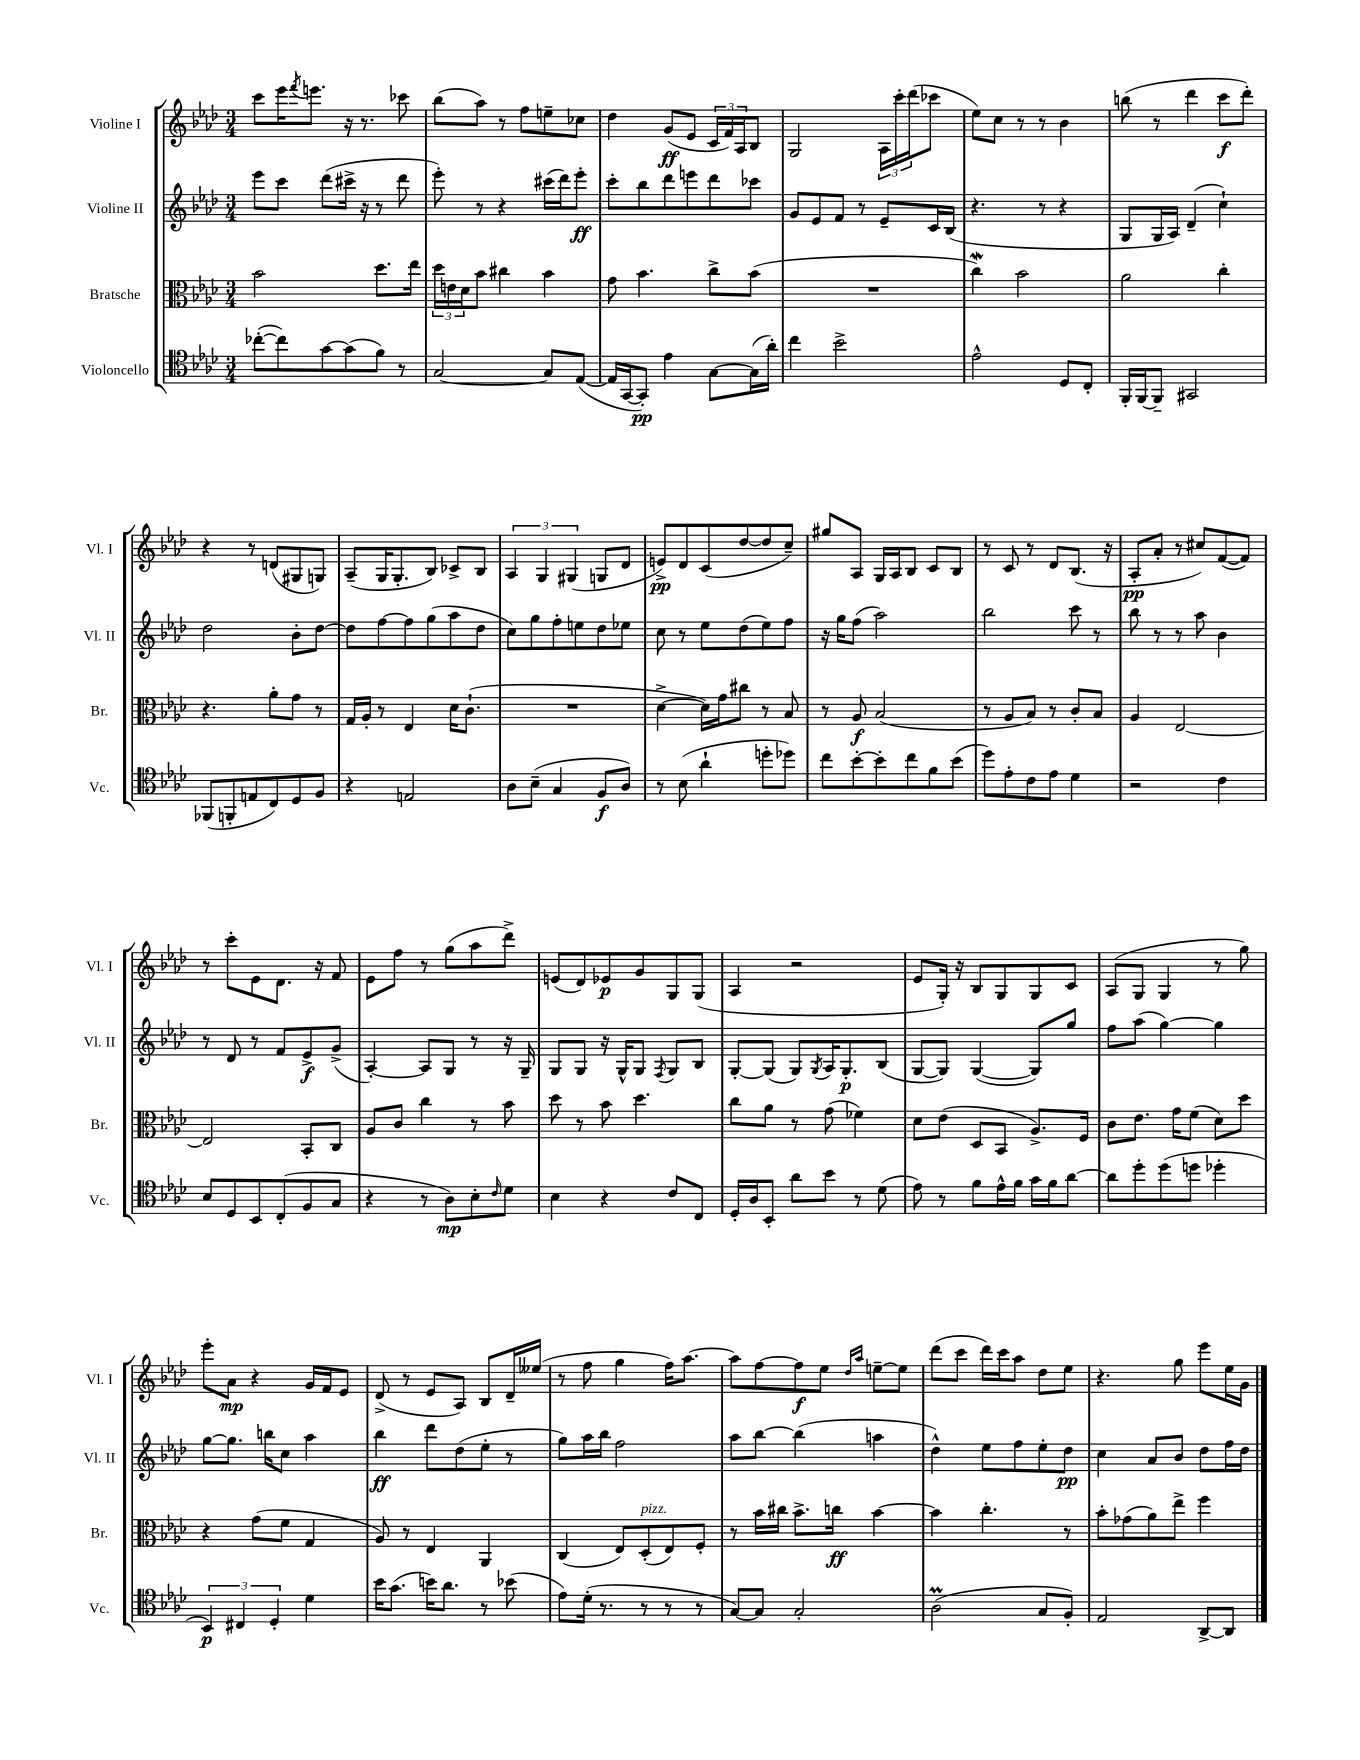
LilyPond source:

<<
\new StaffGroup <<
\new Staff = "s0" \with { instrumentName = "Violine I" shortInstrumentName = "Vl. I" } {
    \clef treble \key aes \major \numericTimeSignature \time 3/4
    c'''8 ees'''16 \acciaccatura { f'''8 } e'''8. r16 r8. ces'''8 |
    bes''8( aes''8) r8 f''8 e''8-- ces''8 |
    des''4 g'8\ff( ees'8 \tuplet 3/2 { c'16 f'16) aes16 } bes8 |
    g2 \tuplet 3/2 { aes16 c'''16-. des'''16( } ces'''8 |
    ees''8) c''8 r8 r8 bes'4 |
    b''8( r8 des'''4 c'''8\f des'''8-.) |
    r4 r8 d'8( gis8 g8) |
    aes8--( g16 g8.-. bes8) ces'8-> bes8 |
    \tuplet 3/2 { aes4 g4 gis4( } g8 des'8 |
    e'8->\pp) des'8 c'8( des''8~ des''8 c''8--) |
    gis''8 aes8 g16 aes16 bes8 c'8 bes8 |
    r8 c'8 r8 des'8 bes8.( r16 |
    aes8-.\pp aes'8-. r8 cis''8) f'8~( f'8) |
    r8 c'''8-. ees'8 des'8. r16 f'8 |
    ees'8 f''8 r8 g''8( aes''8 des'''8->) |
    e'8( des'8) ees'8\p g'8 g8 g8( |
    aes4 r2 |
    ees'8 g16-.) r16 bes8 g8 g8 c'8 |
    aes8( g8 g4 r8 g''8) |
    ees'''8-. aes'8\mp r4 g'16 f'16 ees'8 |
    des'8->( r8 ees'8 aes8) bes8 des'16-- eeses''16( |
    r8 f''8 g''4 f''16) aes''8.~ |
    aes''8 f''8~ f''8\f ees''8 \grace { des''16 aes''16 } e''8~-- e''8 |
    des'''8( c'''8 des'''16) c'''16 aes''8 des''8 ees''8 |
    r4. g''8 ees'''8 ees''16 g'16 \bar "|." |
}
\new Staff = "s1" \with { instrumentName = "Violine II" shortInstrumentName = "Vl. II" } {
    \clef treble \key aes \major \numericTimeSignature \time 3/4
    ees'''8 c'''8 des'''8( cis'''16-> r16 r8 des'''8 |
    ees'''8-.) r8 r4 cis'''16( des'''16) ees'''8-.\ff |
    c'''8-. bes''8 des'''8 e'''8 des'''8 ces'''8 |
    g'8 ees'8 f'8 r8 ees'8-- c'16 bes16( |
    r4. r8 r4 |
    g8 g16 aes16) des'4--( c''4-!) |
    des''2 bes'8-. des''8~ |
    des''8 f''8~ f''8 g''8( aes''8 des''8 |
    c''8) g''8 f''8-. e''8 des''8 ees''8 |
    c''8 r8 ees''8 des''8( ees''8) f''8 |
    r16 g''16 f''8( aes''2) |
    bes''2 c'''8 r8 |
    bes''8 r8 r8 aes''8 bes'4 |
    r8 des'8 r8 f'8 ees'8->\f g'8->( |
    aes4~-.) aes8 g8 r8 r16 g16-- |
    g8 g8 r16 g16-^ g8 \acciaccatura { f8 } g8 bes8 |
    g8~-. g8( g8) \acciaccatura { g8 } aes16 g8.-.\p bes8( |
    g8~ g8) g4~( g8) g''8 |
    f''8 aes''8( g''4~) g''4 |
    g''8~ g''8. b''16 c''8 aes''4 |
    bes''4\ff des'''8 des''8( ees''8-. r8 |
    g''8) aes''16 bes''16 f''2 |
    aes''8 bes''8~ bes''4( a''4 |
    des''4-^) ees''8 f''8 ees''8-. des''8\pp |
    c''4 aes'8 bes'8 des''8 f''16 des''16 \bar "|." |
}
\new Staff = "s2" \with { instrumentName = "Bratsche" shortInstrumentName = "Br." } {
    \clef alto \key aes \major \numericTimeSignature \time 3/4
    bes'2 des''8. ees''16 |
    \tuplet 3/2 { des''16 e'16 des'16 } bes'8 cis''4 bes'4 |
    g'8 bes'4. c''8-> bes'8( |
    R2. |
    c''4\mordent) bes'2 |
    aes'2 c''4-. |
    r4. aes'8-. g'8 r8 |
    g16 aes16-. r8 ees4 des'16 c'8.-!( |
    R2. |
    des'4~-> des'16) g'16 cis''8 r8 bes8 |
    r8 aes8\f bes2( |
    r8 aes8 bes8) r8 c'8-. bes8 |
    aes4 ees2~ |
    ees2 bes,8-. c8 |
    aes8 c'8 c''4 r8 bes'8 |
    des''8 r8 bes'8 des''4. |
    c''8 aes'8 r8 g'8( fes'4) |
    des'8 ees'8( des8 bes,8 aes8.->) f16 |
    c'8 ees'8. g'16 f'8( des'8) des''8 |
    r4 g'8( f'8 g4 |
    aes8) r8 ees4 aes,4 |
    c4( ees8) des8-.^\markup { \italic "pizz." }( ees8) f8-. |
    r8 bes'16 cis''16 bes'8.-> c''16\ff bes'4~ |
    bes'4 c''4.-. r8 |
    bes'8-. ges'8( aes'8) ees''8-> f''4 \bar "|." |
}
\new Staff = "s3" \with { instrumentName = "Violoncello" shortInstrumentName = "Vc." } {
    \clef tenor \key aes \major \numericTimeSignature \time 3/4
    ces''8~-.( ces''8) g'8~ g'8( f'8) r8 |
    g2~ g8 ees8~( |
    ees16 g,16~ g,8-.\pp) ees'4 g8~ g16( aes'16-.) |
    c''4 bes'2-> |
    ees'2-^ des8 c8-. |
    f,16-. f,16~ f,8-- gis,2 |
    fes,8( f,8-. e8 c8) des8 f8 |
    r4 e2 |
    aes8 bes8--( g4 f8\f aes8) |
    r8 bes8( aes'4-! d''8-. des''8) |
    c''8 bes'8~-. bes'8-. c''8 f'8 bes'8( |
    des''8) ees'8-. c'8 ees'8 des'4 |
    r2 c'4 |
    bes8 des8 bes,8 c8-.( f8 g8 |
    r4 r8 aes8\mp) bes8-. \grace { c'16 } des'8 |
    bes4 r4 c'8 c8 |
    des16-. aes16 bes,8-. aes'8 bes'8 r8 des'8( |
    ees'8) r8 f'8 ees'16-^ f'16 g'16 f'16 aes'8~ |
    aes'8 des''8-. des''8( d''8 des''4-. |
    \tuplet 3/2 { bes,4\p) cis4 des4-. } des'4 |
    bes'16 g'8.( b'16) aes'8. r8 bes'8( |
    ees'8) des'16-.( r8. r8 r8 r8 |
    g8~) g8 g2-. |
    aes2\prall( g8 f8-.) |
    ees2 aes,8~-> aes,8 \bar "|." |
}
>>
>>
\layout { \context { \Score \remove "Bar_number_engraver" } }
